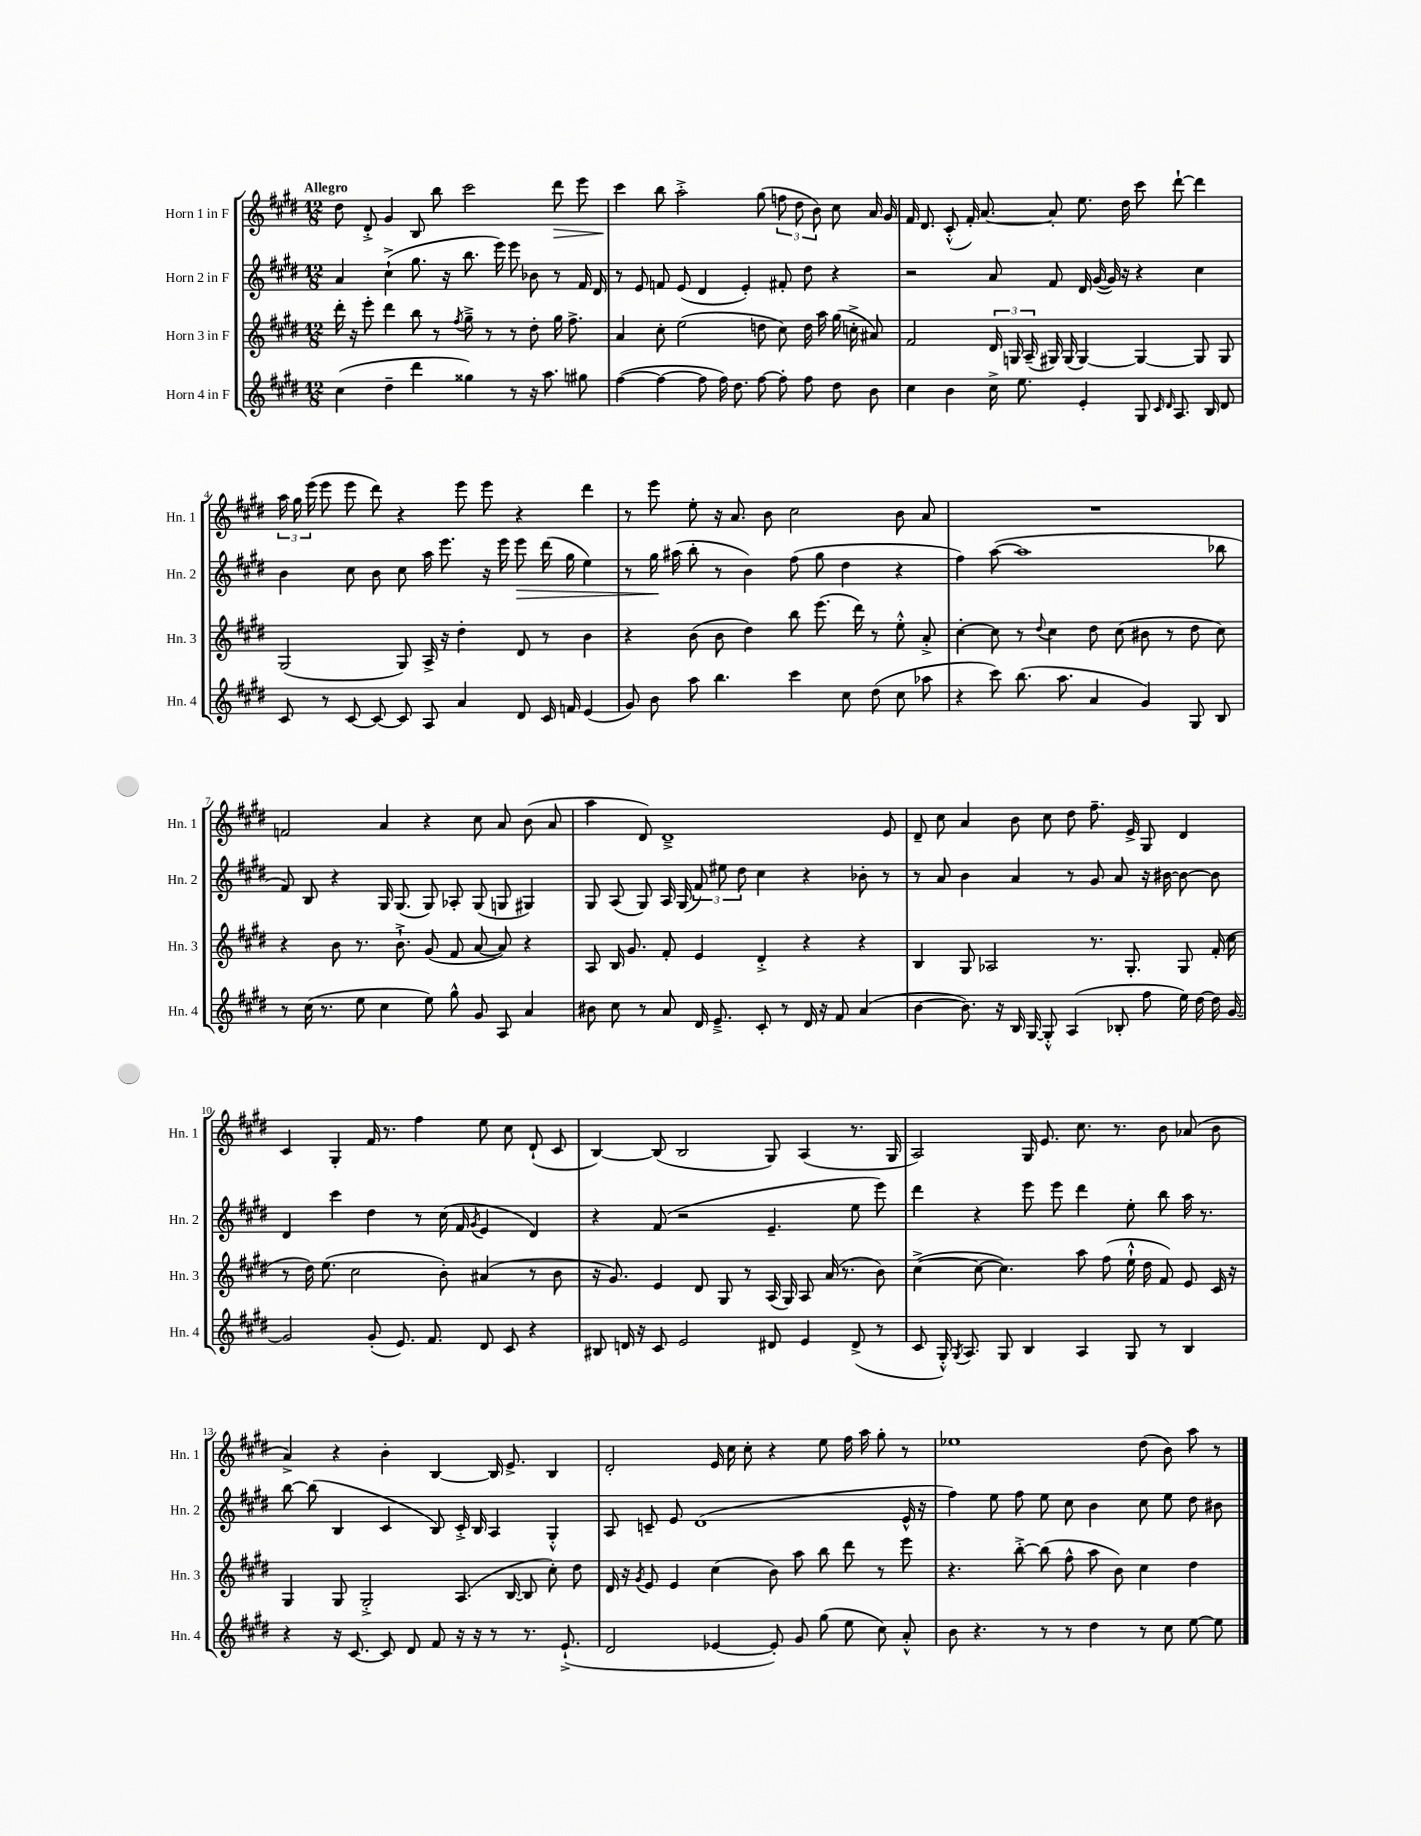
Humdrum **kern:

**kern	**kern	**kern	**kern
*staff4	*staff3	*staff2	*staff1
*clefG2	*clefG2	*clefG2	*clefG2
*k[f#c#g#d#]	*k[f#c#g#d#]	*k[f#c#g#d#]	*k[f#c#g#d#]
*M12/8	*M12/8	*M12/8	*M12/8
(4cc#	16ddd#'	4a	8dd#
.	16r	.	.
.	8eee'	.	8d#'^
4dd#~	4ddd#	(4cc#`^	4g#
4ddd#	8bb	8.gg#	8B
.	8r	.	8bb
.	.	16r	.
.	8qff#	.	.
4gg##)	8gg#~^	8.bb	2ccc#
.	8r	.	.
.	.	16eee)	.
8r	8r	8eee	.
16r	8dd#'	8b-	.
8.aa	.	.	.
.	16gg#	8r	8ddd#
.	8.ff#^	.	.
8gg#	.	16f#	8eee
.	.	16d#	.
=	=	=	=
([4ff#	4a	8r	4ccc#
.	.	8e	.
4ff#_	8cc#'	8f	8bb
.	(2ee	(8e	2aa'^
8ff#]	.	4d#	.
16ff#)	.	.	.
8.dd#	.	.	.
.	.	4e')	.
[8ff#	8dd	.	(8gg#
8ff#']	8cc#)	8f#'	12ff
.	.	.	12dd#
8ff#	16dd	8dd#	.
.	.	.	12b)
.	16aa	.	.
8dd#	(16gg#	4r	8cc#
.	16cc'^	.	.
8b	8a#)	.	16a
.	.	.	16g#
=	=	=	=
4cc#	2f#	2r	16f#
.	.	.	8.d#
4b	.	.	(8c#'^^
.	.	.	16f#')
.	.	.	[8.a
16cc#^	24d#	8a	.
.	24G	.	.
8.ee	.	.	.
.	(24A~	.	.
.	16G#)	8f#	8a']
.	(16G#	.	.
4e'	[4G#)	16d#	8.ee
.	.	([16g#	.
.	.	16g#])	.
.	.	16r	16dd#
8G#	4G#_	4r	8ccc#
16qqc#	.	.	.
16qqd#	.	.	.
8.A	.	.	[8ddd#`
.	8G#]	4cc#	4ddd#]
16B	.	.	.
8d#	8G#	.	.
=	=	=	=
8c#	(2G#	4b	24aa
.	.	.	24gg#
.	.	.	(24eee
8r	.	.	8eee
[8c#	.	8cc#	8eee
8c#_	.	8b	8ddd#)
8c#]	8G#)	8cc#	4r
8A	16A^	16aa	.
.	16r	8.eee	.
4a	4dd#'	.	8eee
.	.	16r	8eee
.	.	16eee	.
8d#	8d#	8eee	4r
16c#	8r	(16ddd#	.
16f	.	16gg#	.
(4e	4b	4ee)	4ddd#
=	=	=	=
8g#)	4r	8r	8r
8b	.	16gg#	8eee
.	.	(16aa#	.
8aa	(8b	8bb'	8ee'
4.bb	8b	8r	16r
.	.	.	8.a
.	4dd#)	4b)	.
.	.	.	8b
4ccc#	8bb	(8ff#	2cc#
.	(8.eee	8gg#	.
8cc#	.	4dd#	.
.	16ddd#)	.	.
(8dd#	8r	.	.
8cc#	8ee'^^	4r	8b
8aa-	8a'^	.	8a
=	=	=	=
4r	[4cc#'	4ff#)	1.r
8ccc#)	8cc#]	([8aa	.
(8.bb	8r	1aa]	.
.	8qqdd#	.	.
.	4cc#	.	.
8.aa	.	.	.
4a	8dd#	.	.
.	(8cc#	.	.
4g#)	8b#	.	.
.	8r	.	.
8G#	8dd#	.	.
8B	8cc#)	8bb-	.
=	=	=	=
8r	4r	8f#)	2f
(16cc#	.	8B	.
8.r	.	.	.
.	8b	4r	.
8ee	8.r	.	.
4cc#	.	16G#	4a
.	8.b`^	(8.G#	.
8ee)	(8g#	8G#)	4r
8gg#^^	8f#	8A-'	.
8g#	[8a	(8G#	8cc#
8A	8a])	8G	8a
4a	4r	4G#)	(8b
.	.	.	8a
=	=	=	=
8b#	8A	8G#	4aa
8cc#	16B	(8A	.
.	8.g#	.	.
8r	.	8G#)	8d#)
8a	8f#'	16A	1d#~^
.	.	(16G#	.
16d#	4e	12f#)	.
8.e~^	.	.	.
.	.	12ee#	.
.	.	12dd#	.
8c#'	4d#'^	4cc#	.
8r	.	.	.
16d#	4r	4r	.
16r	.	.	.
8f#	.	.	.
(4a	4r	8b-'	.
.	.	8r	8e
=	=	=	=
[4b	4B	8r	8d#~
.	.	8a	8cc#
8.b])	8G#	4b	4a
.	2A-	.	.
16r	.	.	.
16B	.	4a	8b
[16G#	.	.	.
8G#'^^]	.	.	8cc#
(4A	.	8r	8dd#
.	8.r	8g#	8.ff#~
8B-'	.	8a	.
.	8.G#'	.	16e^
8ff#	.	16r	8G#
.	.	[16b#	.
16ee)	8G#	8b#_	4d#
[16dd#	.	.	.
16dd#]	(16f#'	8b#]	.
[16g#	16cc#	.	.
=	=	=	=
2g#]	8r	4d#	4c#
.	16dd#)	.	.
.	(8.ee	.	.
.	.	4ccc#	4G#'
.	2cc#	.	.
(8g#'	.	4dd#	16f#
.	.	.	8.r
8.e)	.	.	.
.	.	8r	4ff#
8.f#	.	.	.
.	8b')	(16cc#	.
.	.	16f#	.
.	.	8qg#	.
8d#	(4a#	4e	8ee
8c#	.	.	8cc#
4r	8r	4d#)	(8d#`
.	8b	.	8c#
=	=	=	=
8B#	16r	4r	[4B)
.	8.g#)	.	.
16d	.	.	.
16r	.	.	.
8c#	4e	(8f#	(8B]
2e	.	2r	2B
.	8d#	.	.
.	8G#	.	.
.	8r	.	.
8d#	(16A	4.e~	8G#)
.	16G#)	.	.
4e	8A	.	(4A
.	(16a	.	.
.	8.r	.	.
(8d#^	.	8ee	8.r
8r	8b)	8eee)	.
.	.	.	16G#
=	=	=	=
8c#	([4cc#^	4ddd#	2A)
16G#'^^)	.	.	.
8qG#	.	.	.
8.A	.	.	.
.	8cc#_	4r	.
8G#	4.cc#])	.	.
4B	.	8eee	16G#
.	.	.	8.e
.	.	8eee	.
4A	8aa	4ddd#	8.cc#
.	(8ff#	.	.
.	.	.	8.r
8G#	16ee`^^	8ee'	.
.	16dd#	.	.
8r	8f#)	8bb	8b
4B	8e	16aa	(8a-
.	.	8.r	.
.	16c#	.	8b
.	16r	.	.
=	=	=	=
4r	4G#	[8bb	4a^)
.	.	(8bb]	.
16r	8G#	4B	4r
[8.c#	.	.	.
.	2G#'^	.	.
8c#]	.	4c#	4b'
8d#	.	.	.
8f#	.	8B)	[4B
16r	(8.A	16c#'^	.
16r	.	16B	.
8r	.	4A	16B]
.	[16B	.	8.e^
8.r	8B]	.	.
.	8cc#')	4G#'^^	4B
(8.e`^	.	.	.
.	8dd#	.	.
=	=	=	=
2d#	16d#	8A	2d#'
.	16r	.	.
.	8qg#	.	.
.	8e	8c~	.
.	4e	8e	.
.	.	(1d#	.
[4e-	(4cc#	.	16e
.	.	.	16cc#
.	.	.	8cc#'
8e-'])	8b)	.	4r
8g#	8aa	.	.
(8gg#	8bb	.	8ee
8ee	8ddd#	.	16ff#
.	.	.	16aa
8cc#)	8r	.	8gg#'
8a'^^	8eee	16e^^	8r
.	.	16r	.
=	=	=	=
8b	4.r	4ff#)	1ee-
4.r	.	.	.
.	.	8ee	.
.	[8bb'^	8ff#	.
8r	(8bb]	8ee	.
8r	8ff#^^	8cc#	.
4dd#	8aa	4b	.
.	8b)	.	.
8r	4cc#	8cc#	(8dd#
8cc#	.	8ee	8b)
[8ee	4dd#	8dd#	8aa
8ee]	.	8b#	8r
==	==	==	==
*-	*-	*-	*-
